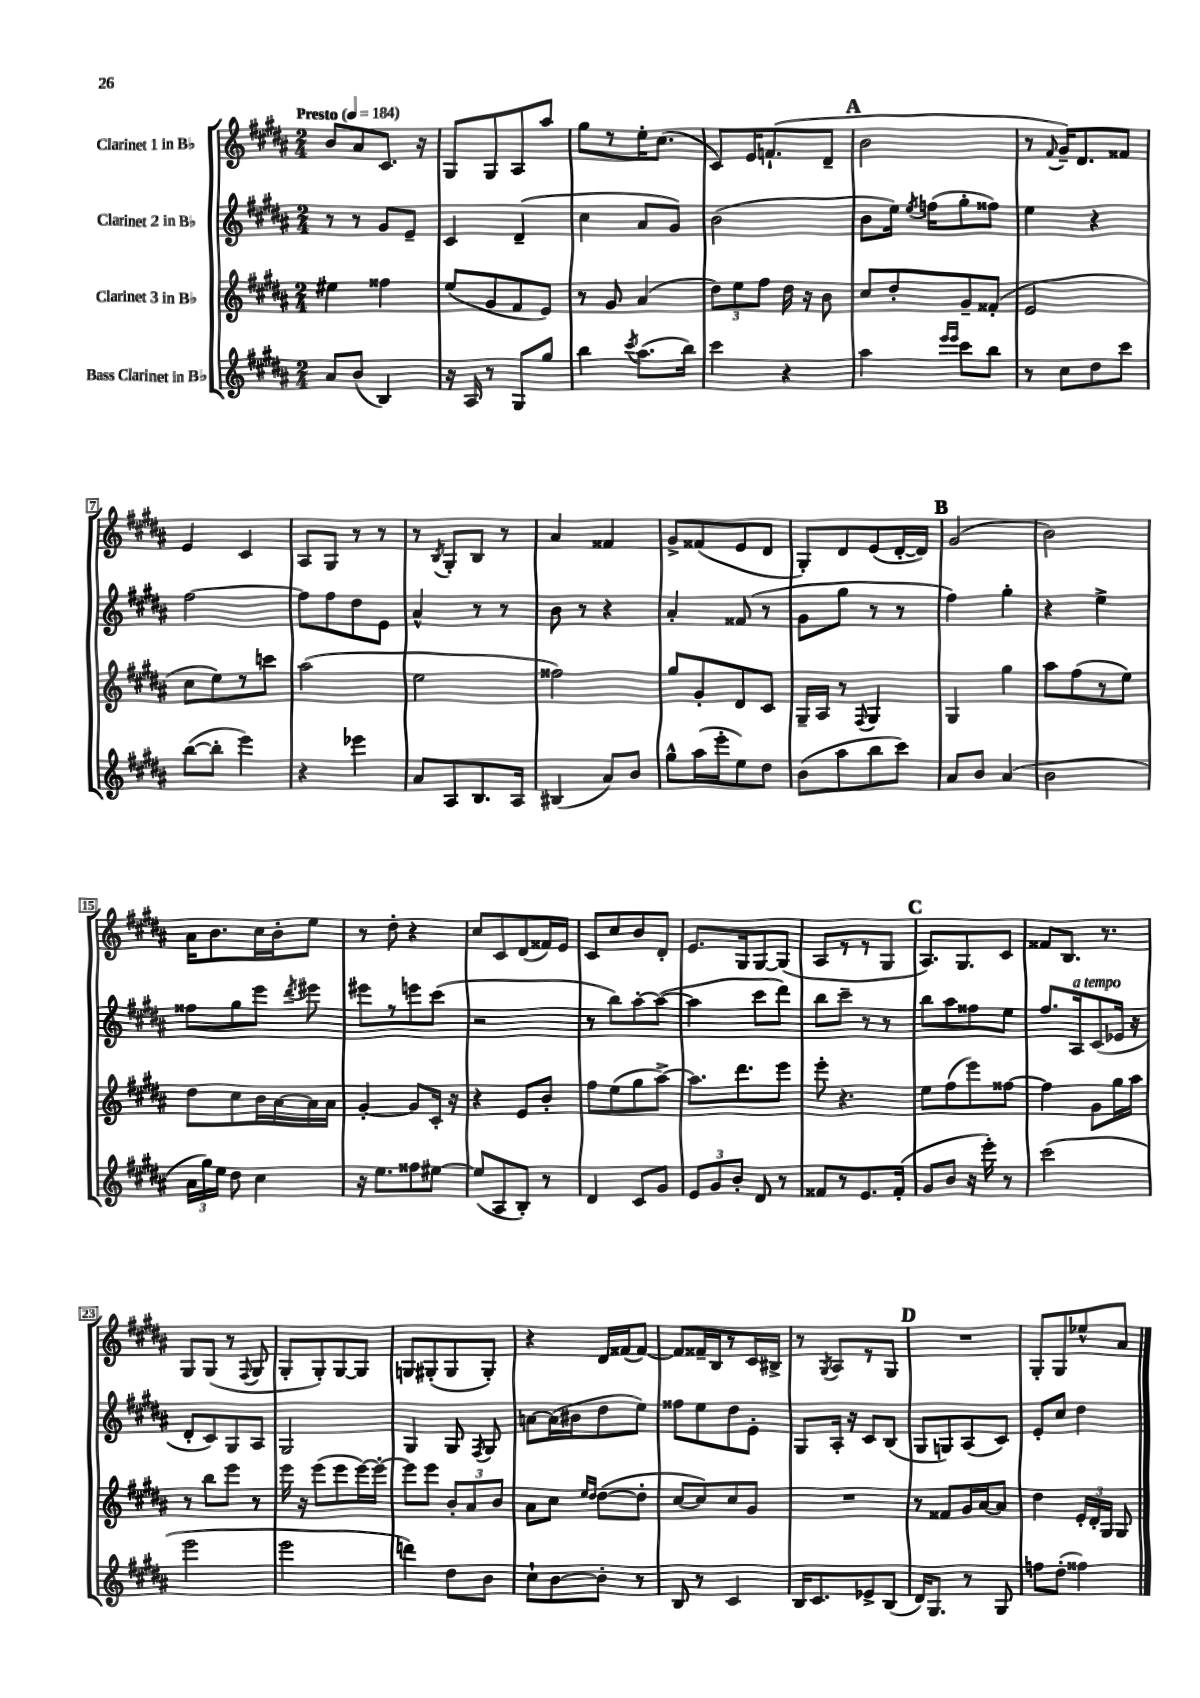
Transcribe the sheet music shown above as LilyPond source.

<<
\new StaffGroup <<
\new Staff = "s0" \with { instrumentName = "Clarinet 1 in Bb" } {
    \clef treble \key b \major \numericTimeSignature \time 2/4 \tempo "Presto" 4 = 184
    \autoBeamOff b'8[ ais'8 cis'8.] r16 |
    gis8[ gis8 ais8 ais''8] |
    gis''8[ r8 e''16-. cis''8.]( |
    cis'8[) e'16 f'8.-!( dis'8]-- |
    \mark \markup { \bold "A" } b'2 |
    r8 \appoggiatura { fis'8 } gis'16[--) dis'8. fisis'8] |
    e'4 cis'4 |
    ais8[ gis8] r8 r8 |
    r8 \acciaccatura { b8 } gis8[-. b8] r8 |
    ais'4 fisis'4 |
    gis'8[-> fisis'8( e'8 dis'8] |
    gis8[-.) dis'8 e'8( dis'16~-. dis'16]) |
    \mark \markup { \bold "B" } gis'2( |
    b'2) |
    ais'16[ b'8. cis''16 b'16-. e''8] |
    r8 dis''8-. r4 |
    cis''8[ cis'8 dis'8( fisis'16) e'16] |
    cis'8[ cis''8 b'8 dis'8]-. |
    e'8.[ gis16 gis8~ gis8]( |
    ais8[ r8 r8 gis8] |
    \mark \markup { \bold "C" } ais8.[) gis8. cis'8] |
    fisis'8[ b8.] r8. |
    gis8[ gis8]( r8 \appoggiatura { fis8 } gis8 |
    gis8[-. gis8-.) gis8~ gis8] |
    g8[ gis8-.( gis8 gis8]-.) |
    r4 dis'16[ fisis'16( fisis'8]~) |
    fisis'8[ fisis'16-- b16 r8 cis'16 bis16]-> |
    r8 \acciaccatura { gis8 } ais8[ r8 gis8] |
    \mark \markup { \bold "D" } R2 |
    gis8[-. gis8 ees''8-^ ais'8] \bar "|." |
}
\new Staff = "s1" \with { instrumentName = "Clarinet 2 in Bb" } {
    \clef treble \key b \major \numericTimeSignature \time 2/4
    \autoBeamOff r8 r8 gis'8[ e'8]-- |
    cis'4 dis'4--( |
    cis''4 ais'8[ gis'8]) |
    b'2( |
    \mark \markup { \bold "A" } b'8[ e''16]) \acciaccatura { e''8 } f''16[( gis''8-. fisis''8]) |
    e''4 r4 |
    fis''2~ |
    fis''8[ fis''8 dis''8 e'8] |
    ais'4-^ r8 r8 |
    b'8 r8 r4 |
    ais'4-. fisis'8( r8 |
    gis'8[ gis''8] r8 r8 |
    \mark \markup { \bold "B" } fis''4) gis''4-. |
    r4 e''4-> |
    fisis''8[ gis''8 e'''8] \acciaccatura { dis'''8 } eis'''8 |
    eis'''8[ r8 e'''8 cis'''8]( |
    r2 |
    r8 b''8[) ais''8~-. ais''8]~( |
    ais''4 cis'''8[ dis'''8]) |
    b''8[ cis'''8]-- r8 r8 |
    \mark \markup { \bold "C" } b''8[ ais''8 fisis''8 e''8] |
    fis''8.[ ais16^\markup { \italic "a tempo" } cis'8( ees'16] r16 |
    dis'8[-. cis'8) gis8 ais8] |
    gis2 |
    gis4 gis8 \acciaccatura { fis8 } gis8 |
    a'8[~ a'16( bis'16 dis''8 e''8]) |
    fisis''8[ e''8 dis''8 e'8]-. |
    gis8[ ais16]-. r16 cis'8[ b8]( |
    \mark \markup { \bold "D" } gis8[ g8) ais8( cis'8]) |
    e'8[-. cis''8] dis''4 \bar "|." |
}
\new Staff = "s2" \with { instrumentName = "Clarinet 3 in Bb" } {
    \clef treble \key b \major \numericTimeSignature \time 2/4
    \autoBeamOff eis''4 fisis''4 |
    e''8[( gis'8 fis'8 e'8]) |
    r8 gis'8 ais'4( |
    \tuplet 3/2 { dis''8[) e''8 fis''8] } dis''16 r16 b'8 |
    \mark \markup { \bold "A" } cis''8[ dis''8-. gis'8-- fisis'8]-.( |
    e'2 |
    cis''8[ e''8) r8 c'''8] |
    ais''2( |
    e''2 |
    fisis''2) |
    gis''8[ gis'8-. dis'8 cis'8] |
    gis16[-- ais16] r8 \appoggiatura { fis8 } gis4 |
    \mark \markup { \bold "B" } gis4 gis''4 |
    ais''8[ fis''8( r8 e''8]) |
    dis''8[ cis''8 b'16 ais'16~ ais'16 ais'16] |
    gis'4~-. gis'8[ cis'16]-. r16 |
    r4 e'8[ b'8]-. |
    fis''8[ e''8( gis''8 ais''8]~->) |
    ais''8.[ dis'''8. e'''8] |
    e'''8-. r4. |
    \mark \markup { \bold "C" } e''8[ fis''8( e'''8) fisis''8]~ |
    fisis''4 gis'8[ gis''16 ais''16] |
    r8 b''8[ e'''8] r8 |
    e'''16 r16 e'''8[( e'''8 e'''16~) e'''16]~-. |
    e'''8[ e'''8] \tuplet 3/2 { b'8[-. ais'8 b'8] } |
    ais'8[ cis''8] \grace { e''16[ dis''16] } dis''8[~( dis''8]-. |
    cis''8[~ cis''8) cis''8 gis'8] |
    R2 |
    \mark \markup { \bold "D" } r8 fisis'8[ gis'16 ais'16~ ais'8] |
    dis''4 \tuplet 3/2 { e'16[-. dis'16-. gis16] } gis8 \bar "|." |
}
\new Staff = "s3" \with { instrumentName = "Bass Clarinet in Bb" } {
    \clef treble \key b \major \numericTimeSignature \time 2/4
    \autoBeamOff ais'8[ b'8]( b4) |
    r16 ais16 r8 gis8[ gis''8] |
    b''4 \acciaccatura { cis'''8 } ais''8.[( b''16]) |
    cis'''4 r4 |
    \mark \markup { \bold "A" } ais''4 \grace { e'''16[ e'''16] } cis'''8[ b''8] |
    r8 cis''8[ dis''8 cis'''8] |
    b''8[~( b''8]-. e'''4) |
    r4 ees'''4 |
    ais'8[ ais8 b8. ais16] |
    bis4( ais'8[) b'8] |
    gis''8[-^ ais''16( e'''16-. e''8) dis''8] |
    b'8[( ais''8 b''8 cis'''8]) |
    \mark \markup { \bold "B" } ais'8[ b'8] ais'4( |
    b'2 |
    \tuplet 3/2 { ais'16[ gis''16) e''16] } dis''8 cis''4 |
    r16 e''8.[ fisis''8 eis''8]~ |
    eis''8[( ais8 b8]-.) r8 |
    dis'4 cis'8[ gis'8] |
    \tuplet 3/2 { e'8[ gis'8 b'8]-. } dis'8 r8 |
    fisis'8[ r8 e'8. fisis'16]-.( |
    \mark \markup { \bold "C" } gis'8[ b'8] r16 e'''16-.) r8 |
    cis'''2( |
    e'''2 |
    e'''2 |
    d'''4) dis''8[ b'8] |
    cis''8[-! b'8~ b'8]-. r8 |
    b8 r8 cis'4 |
    b16[ cis'8. ees'8-> b8]( |
    \mark \markup { \bold "D" } dis'16[) gis8.] r8 gis8 |
    f''8[ dis''8]-.( fisis''4) \bar "|." |
}
>>
>>
\layout { \context { \Score \override BarNumber.stencil = #(make-stencil-boxer 0.1 0.3 ly:text-interface::print) } }
